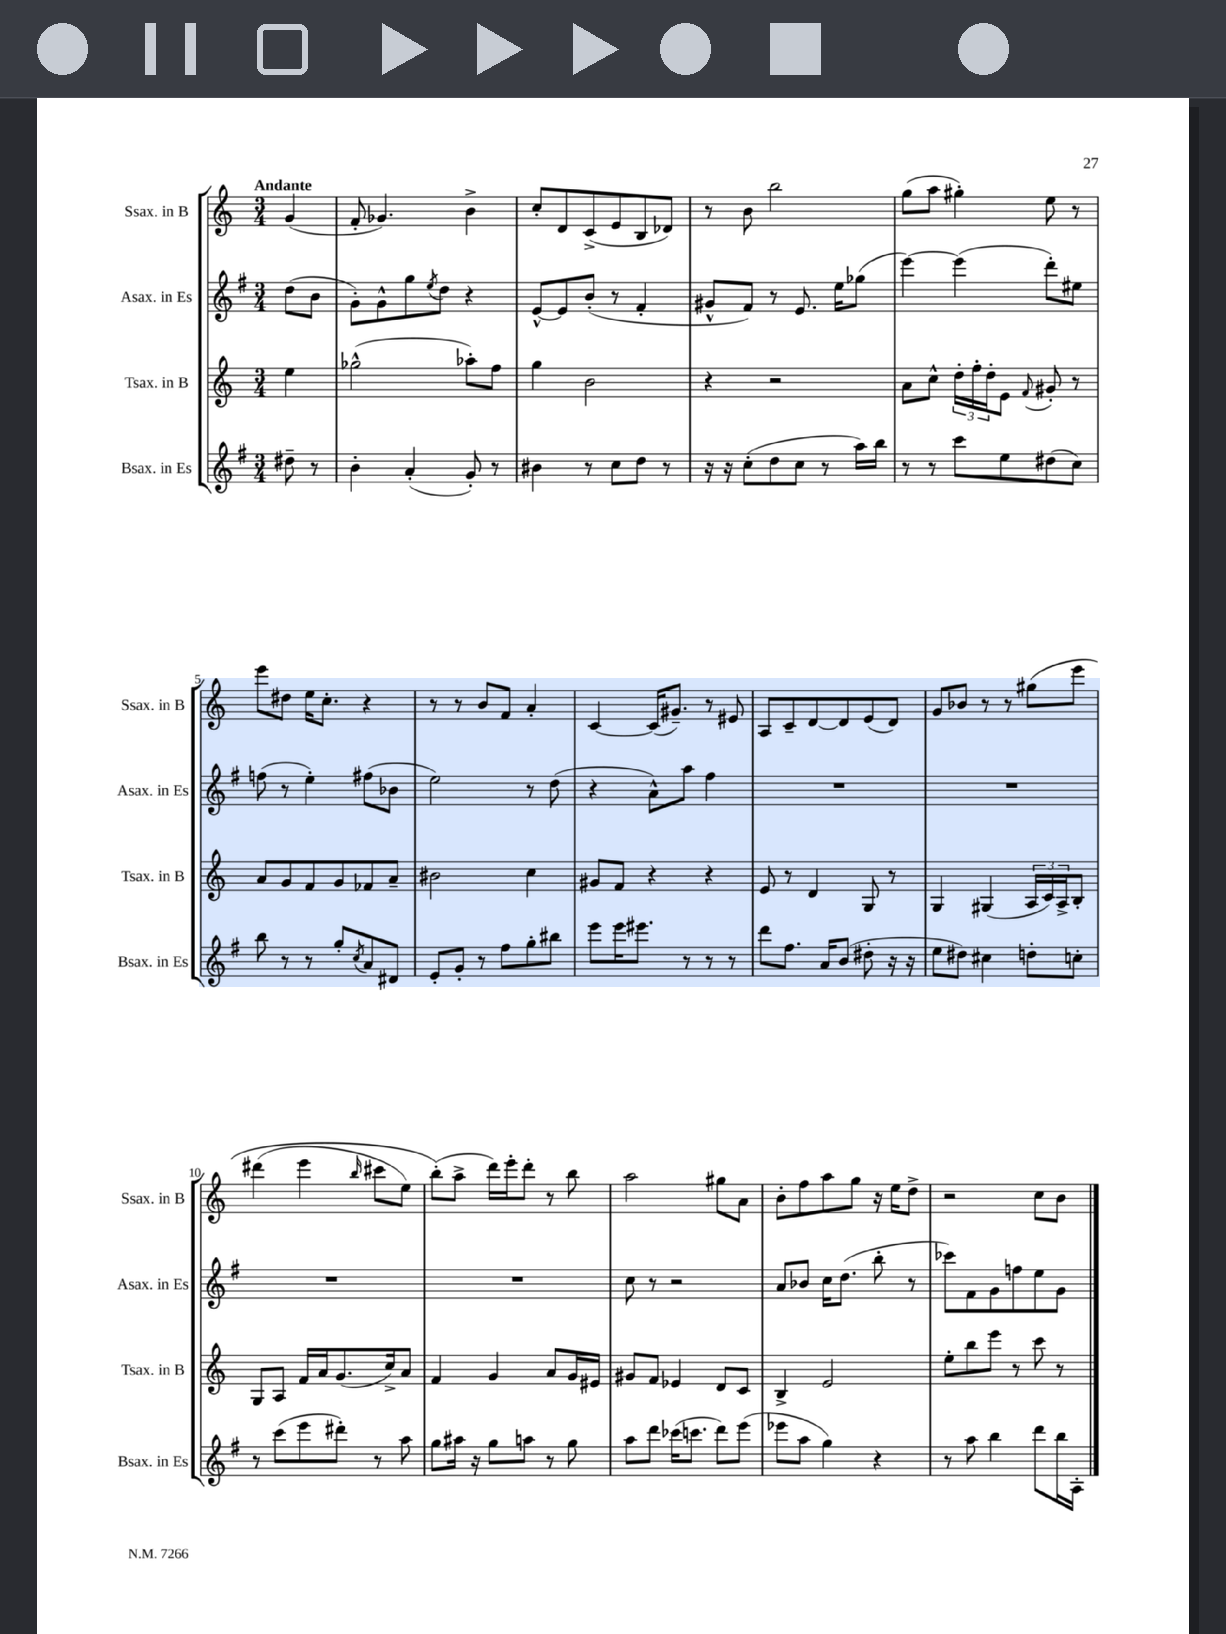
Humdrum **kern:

**kern	**kern	**kern	**kern
*staff4	*staff3	*staff2	*staff1
*clefG2	*clefG2	*clefG2	*clefG2
*k[f#]	*k[]	*k[f#]	*k[]
*M3/4	*M3/4	*M3/4	*M3/4
8dd#~	4ee	(8dd	(4g
8r	.	8b	.
=	=	=	=
4b'	(2gg-^^	8g')	8f'
.	.	8g^^	4.g-)
(4a'	.	8gg	.
.	.	8qee	.
.	.	8dd	.
8g')	8aa-')	4r	4b^
8r	8ff	.	.
=	=	=	=
4b#	4gg	[8e^^	8cc'
.	.	8e]	8d
8r	2b	(8b'	(8c^
8cc	.	8r	8e
8dd	.	4f#'	8B
8r	.	.	8d-)
=	=	=	=
16r	4r	8g#^^	8r
16r	.	.	.
(8cc'	.	8f#)	8b
8dd	2r	8r	2bb
8cc	.	8.e	.
8r	.	.	.
.	.	16ee	.
16aa)	.	(8gg-	.
16bb	.	.	.
=	=	=	=
8r	8a	[4eee)	(8gg
8r	8cc^^	.	8aa
8ccc	24dd'	(4eee]	4gg#')
.	24ff'	.	.
.	24dd'	.	.
8ee	8e	.	.
.	8qqf	.	.
(8dd#	8g#'	8ddd')	8ee
8cc)	8r	8ee#	8r
=	=	=	=
8bb	8a	(8ff	8eee
8r	8g	8r	8dd#
8r	8f	4ee')	16ee
.	.	.	8.cc'
8gg'	8g	.	.
8qcc	.	.	.
8a	8f-	(8ff#	4r
8d#	8a~	8b-	.
=	=	=	=
8e'	2b#	2ee)	8r
8g'	.	.	8r
8r	.	.	8b
8ff#	.	.	8f
8gg'	4cc	8r	4a'
8bb#	.	(8dd	.
=	=	=	=
8eee	8g#	4r	[4c
16eee	8f	.	.
8.eee#	.	.	.
.	4r	8a^^)	(16c]
.	.	.	8.g#~)
8r	.	8aa	.
8r	4r	4ff#	8r
8r	.	.	8e#
=	=	=	=
8ddd	8e	2.r	8A
8.ff#	8r	.	8c~
.	4d	.	[8d
16a	.	.	.
(8b	.	.	8d]
8dd#'	8G	.	(8e
16r	8r	.	8d)
16r	.	.	.
=	=	=	=
8ee	4G	2.r	8g
8dd#)	.	.	8b-
4cc#	(4G#	.	8r
.	.	.	8r
8dd'	24A	.	&(8gg#
.	24c)	.	.
.	24A^	.	.
8cc'	8B'	.	8eee
=	=	=	=
8r	8G	2.r	(4ddd#
(8ccc	8A	.	.
8eee	16f	.	4eee
.	16a	.	.
8ddd#')	(8.g	.	.
.	.	.	16qqbb
8r	.	.	8ccc#
.	16cc^)	.	.
8aa	8a	.	8ee)
=	=	=	=
8gg	4f	2.r	(8bb'&)
16aa#	.	.	8aa^
16r	.	.	.
8gg	4g	.	16ddd)
.	.	.	16eee'
8aa	.	.	8ddd'
8r	8a	.	8r
8gg	16g	.	8bb
.	16e#	.	.
=	=	=	=
8aa	8g#	8cc	2aa
8ddd	8f	8r	.
(16ccc-	4e-	2r	.
8.ccc	.	.	.
8ddd)	8d	.	8gg#
(8eee	8c	.	8a
=	=	=	=
8eee-	4B^	8a	8b'
8aa	.	8b-	8ff
4gg)	2e	16cc	8aa
.	.	(8.dd	.
.	.	.	8gg
4r	.	8bb'	16r
.	.	.	16ee
.	.	8r	8dd^
=	=	=	=
8r	8ee'	8ccc-)	2r
8aa	8bb	8f#	.
4bb	8eee	8g	.
.	8r	8ff	.
8ddd	8ccc	8ee	8cc
16bb	8r	8g	8b
16A'	.	.	.
==	==	==	==
*-	*-	*-	*-
